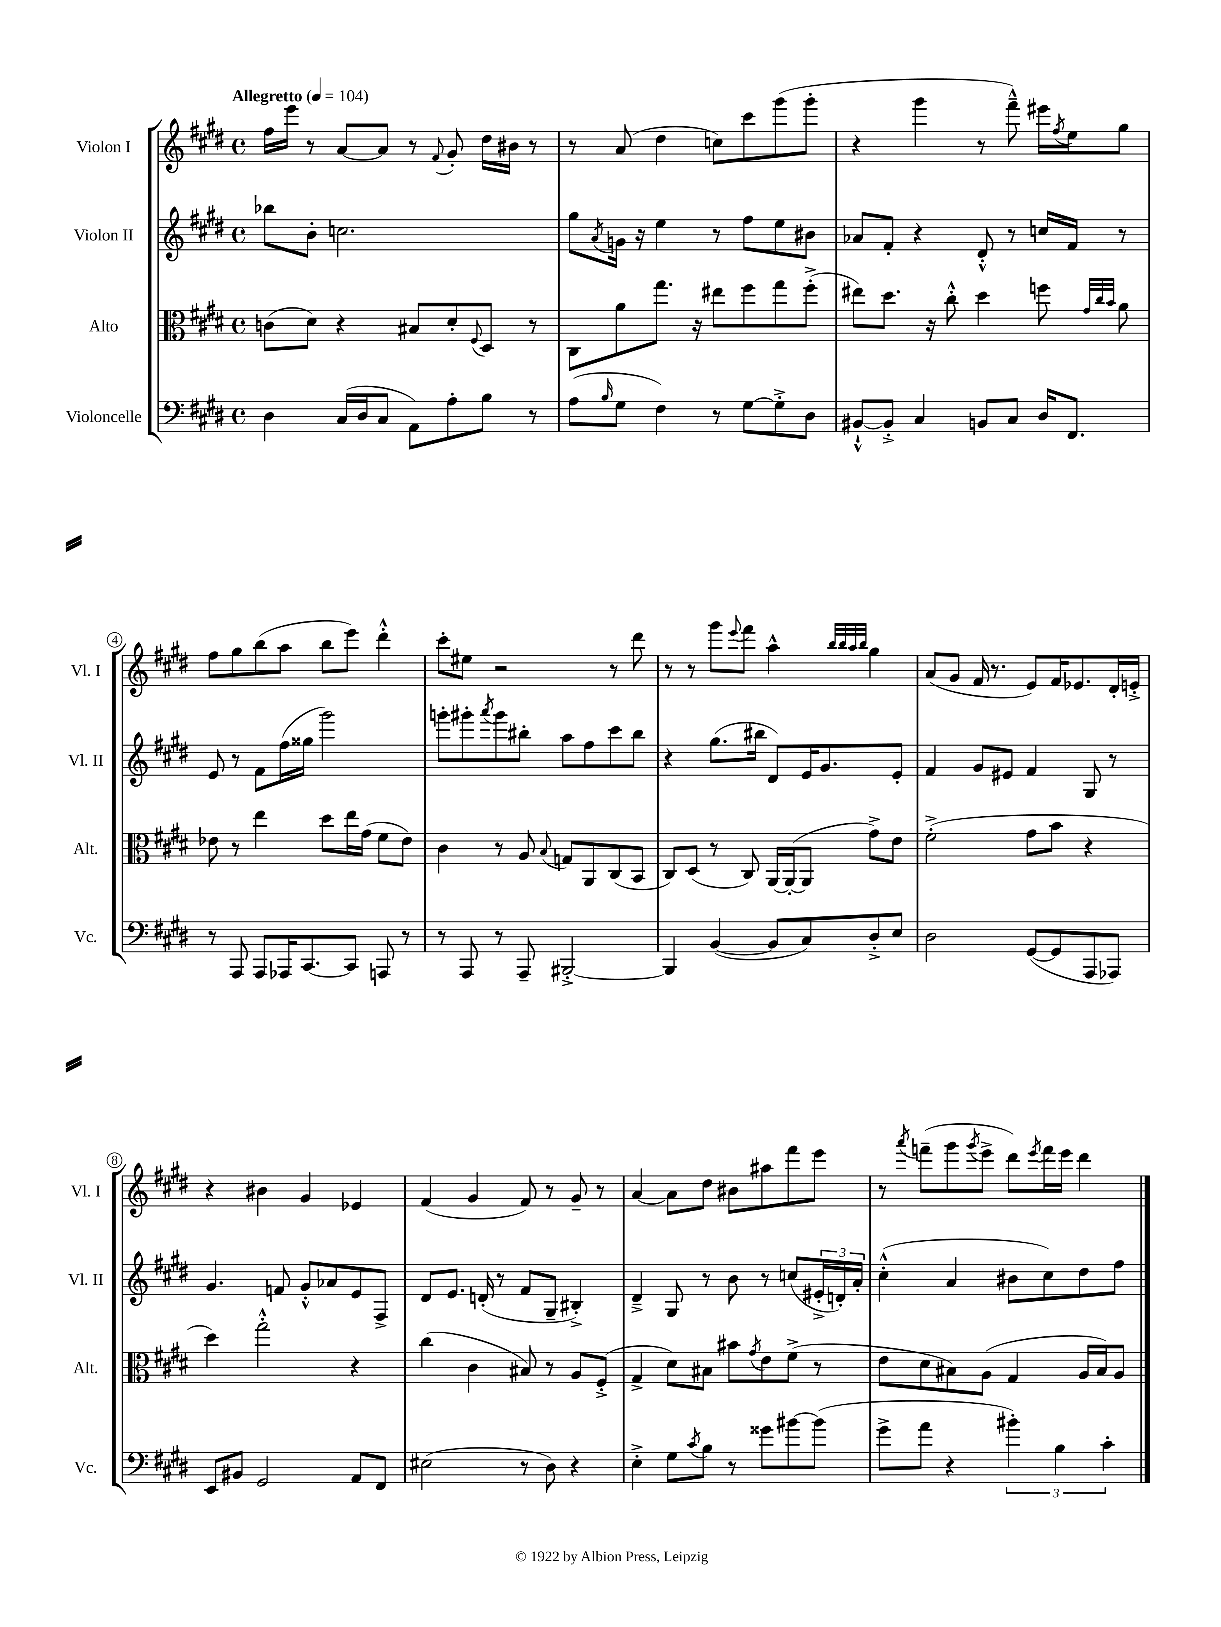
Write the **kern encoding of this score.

**kern	**kern	**kern	**kern
*part4	*part3	*part2	*part1
*staff4	*staff3	*staff2	*staff1
*I"Violoncelle	*I"Alto	*I"Violon II	*I"Violon I
*I'Vc.	*I'Alt.	*I'Vl. II	*I'Vl. I
*clefF4	*clefC3	*clefG2	*clefG2
*k[f#c#g#d#]	*k[f#c#g#d#]	*k[f#c#g#d#]	*k[f#c#g#d#]
*M4/4	*M4/4	*M4/4	*M4/4
*met(c)	*met(c)	*met(c)	*met(c)
*MM104	*MM104	*MM104	*MM104
=1	=1	=1	=1
!	!	!	!LO:TX:a:B:t=Allegretto
4D#\	(8cn\L	8bb-X\L	16ff#\LL
.	.	.	16eee\JJ
.	8d#\J)	8b'\J	8r
(16C#/LL	4r	2.ccn\	[8a/L
16D#/J	.	.	.
8C#/J	.	.	8a/J]
8AA\L)	8B#X/L	.	8r
.	.	.	8qqf#/
8A'\	8d#'/	.	8g#'/
.	8qqF#/	.	.
8B\J	8D#/J	.	16dd#\LL
.	.	.	16b#X\JJ
8r	8r	.	8r
=2	=2	=2	=2
(8A\L	8C#\L	8gg#\L	8r
16qqB/	.	8qa/	.
8G#\J	8a\	16gn\Jk	(8a/
.	.	16r	.
4F#\)	8.gg#\J	4ee\	4dd#\
.	16r	.	.
8r	8ee#X\L	8r	8ccn\L)
[8G#\L	8ff#\	8ff#\L	8ccc#\
8G#'^\]	8gg#\	8ee\	(8ggg#\
8D#\J	(8ff#'^\J	8b#X\J	8ggg#'\J
=3	=3	=3	=3
[8BB#X`^^/L	8ee#X\L)	8a-X/L	4r
8BB#'^/J]	8.dd#\J	8f#'/J	.
4C#/	.	4r	4ggg#\
.	16r	.	.
.	8cc#'^^\	.	.
8BBn/L	4dd#\	8d#'^^/	8r
8C#/J	.	8r	8fff#~^^\)
16D#/KL	8ffn\	16ccn/LL	16eee#X\LL
.	.	.	8qff#/
8.FF#/J	.	16f#/JJ	16ee\J
.	32qqg#/LLL	.	.
.	32qqcc#/	.	.
.	32qqb/JJJ	.	.
.	8a\	8r	8gg#\J
!!LO:LB:g=z
=4	=4	=4	=4
8r	8e-X\	8e/	8ff#\L
8AAA/	8r	8r	8gg#\
8AAA/L	4ee\	8f#\L	(8bb\
16AAA-X/K	.	(16ff#\L	8aa\J
[8.CC#/	.	16gg##X\JJ	.
.	8dd#\L	2ggg#\)	8bb\L
8CC#/J]	16ee\L	.	8eee\J)
.	(16g#\JJ	.	.
8AAAn/	8f#\L	.	4ddd#'^^\
8r	8e-\J)	.	.
=5	=5	=5	=5
8r	4c#\	8gggn'\L	8ccc#'\L
8AAA/	.	8ggg#X'\	8ee#X\J
.	.	8qaaa/	.
8r	8r	8ggg#\	2r
8AAA~/	8A/	8bb#X'\J	.
.	8qqB/	.	.
[2BBB#X'^/	8Gn/L	8aa\L	.
.	8AA/	8ff#\	.
.	(8C#/	8ccc#\	8r
.	8BB/J	8bb#\J	8ddd#\
=6	=6	=6	=6
4BBB#/]	8C#/L)	4r	8r
.	(8D#/J	.	8r
([4BB/	8r	(8.gg#\L	8ggg#\L
.	.	.	8qqeee/
.	8C#/)	.	8fff#\J
.	.	16bb#X\Jk	.
8BB/L]	[16AA/LL	8d#/L)	4aa^^\
.	(16AA'/J_	.	.
8C#/)	8AA/J]	16e/K	.
.	.	8.g#/	.
.	.	.	32qqbb/LLL
.	.	.	32qqbb/
.	.	.	32qqaa/
.	.	.	32qqbb/JJJ
8D#'^/	8g#^\L)	.	4gg#\
8E/J	8e\J	8e'/J	.
=7	=7	=7	=7
2D#\	(2f#'^\	4f#/	(8a/L
.	.	.	8g#/J
.	.	8g#/L	16f#/
.	.	.	8.r
.	.	8e#X/J	.
([8GG#/L	8g#\L	4f#/	8e/L)
8GG#/]	8b\J	.	16f#/K
.	.	.	8.e-X/
8AAA/	4r	8G#/	.
8AAA-X/J)	.	8r	16d#'/L
.	.	.	16en'^/JJ
!!LO:LB:g=z
=8	=8	=8	=8
8EE/L	4dd#\)	4.g#/	4r
8BB#X/J	.	.	.
2GG#/	2gg#'^^\	.	4b#X\
.	.	8fn/	.
.	.	8g#'^^/L	4g#/
.	.	8a-X/	.
8AA/L	4r	8e/	4e-X/
8FF#/J	.	8F#^/J	.
=9	=9	=9	=9
(2E#X\	(4cc#\	8d#/L	(4f#/
.	.	8.e/J	.
.	4c#\	.	4g#/
.	.	(16dn'/	.
.	.	8r	.
8r	8B#X/)	8f#/L	8f#/)
8D#\)	8r	8G#~/J	8r
4r	8A/L	4B#X'^/)	8g#~/
.	(8F#'^/J	.	8r
=10	=10	=10	=10
4E'^\	4G#^/	4d#~^/	[4a/
8G#\L	8d#\L)	8G#/	8a\L]
8qc#/	.	.	.
8B\J	8B#X\J	8r	8dd#\J
8r	8b#X\L	8b\	8b#X\L
.	8qg#/	.	.
8g##X\L	8e\	8r	8aa#X\
[8b#X\	(8f#^\J	(8ccn/L	8fff#\
(8b#\J]	8r	24e#X'^/L	8eee\J
.	.	24dn'/)	.
.	.	24a'/JJ	.
=11	=11	=11	=11
8g#^\L	8e\L	(4cc#'^^\	8r
.	.	.	8qaaa/
8a\J	8d#\	.	(8fffn~\L
4r	8B#X\)	4a/	8ggg#\
.	.	.	8qggg#/
.	(8A\J	.	8eee^\J
6b#X'\)	4G#/	8b#X\L	8ddd#\L)
.	.	.	8qeee/
.	.	8cc#\)	16fff\L
6B\	.	.	.
.	.	.	16eee\JJ
.	16A/LL	8dd#\	4ddd#\
.	16B#/J)	.	.
6c#'\	.	.	.
.	8A/J	8ff#\J	.
==	==	==	==
*-	*-	*-	*-
